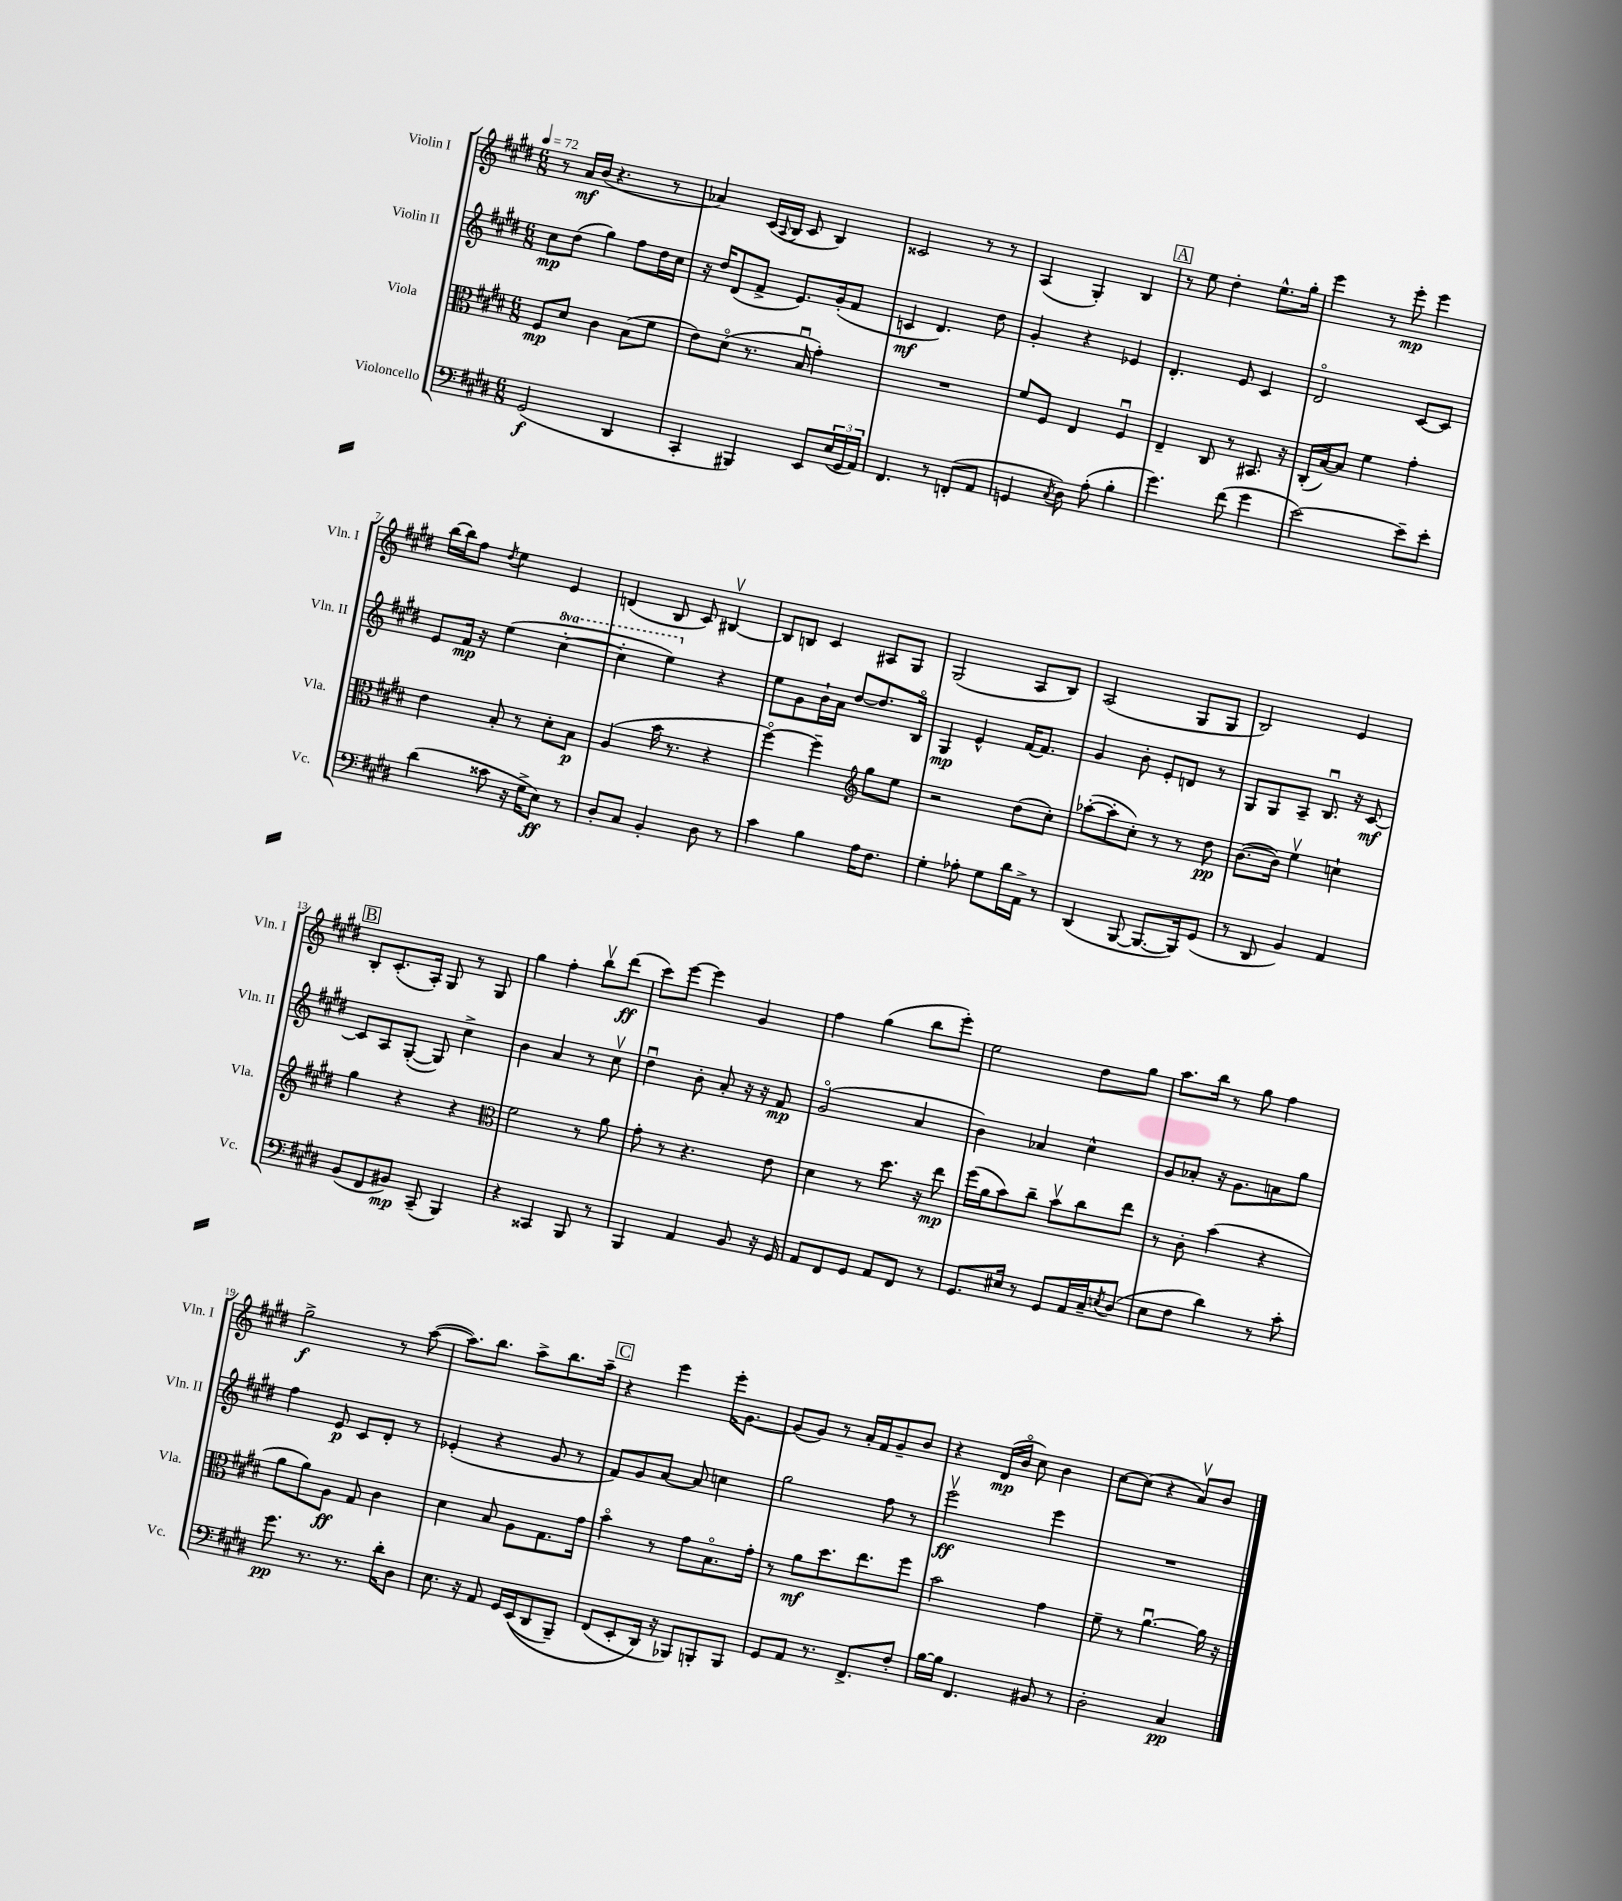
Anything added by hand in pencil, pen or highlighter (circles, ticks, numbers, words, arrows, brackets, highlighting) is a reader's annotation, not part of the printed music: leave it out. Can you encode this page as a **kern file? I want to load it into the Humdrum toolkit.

**kern	**dynam	**kern	**dynam	**kern	**dynam	**kern	**dynam
*part4	*part4	*part3	*part3	*part2	*part2	*part1	*part1
*staff4	*staff4	*staff3	*staff3	*staff2	*staff2	*staff1	*staff1
*I"Violoncello	*	*I"Viola	*	*I"Violin II	*	*I"Violin I	*
*I'Vc.	*	*I'Vla.	*	*I'Vln. II	*	*I'Vln. I	*
*clefF4	*	*clefC3	*	*clefG2	*	*clefG2	*
*k[f#c#g#d#]	*	*k[f#c#g#d#]	*	*k[f#c#g#d#]	*	*k[f#c#g#d#]	*
*M6/8	*	*M6/8	*	*M6/8	*	*M6/8	*
*MM72	*	*MM72	*	*MM72	*	*MM72	*
=1	=1	=1	=1	=1	=1	=1	=1
(2GG#/	f	8F#/L	mp	8cc#\L	mp	8r	.
.	.	8d#/J	.	(8dd#\J	.	16a/LL	mf
.	.	.	.	.	.	(16b/JJ	.
.	.	4c#\	.	4gg#\)	.	4.r	.
4DD#/	.	(8B\L	.	8ff#\L	.	.	.
.	.	8f#\J	.	16dd#\L	.	8r	.
.	.	.	.	16cc#\JJ	.	.	.
=2	=2	=2	=2	=2	=2	=2	=2
4CC#'/	.	8e\L)	.	16r	.	4a-X/)	.
.	.	.	.	16dd#/KL	.	.	.
.	.	(8d#\J	.	(8d#/	.	.	.
4BBB#X/)	.	8.r	.	8f#^/J	.	(16c#/LL	.
.	.	.	.	.	.	8qqA/	.
.	.	.	.	.	.	16B/JJ	.
.	.	.	.	8.e/L)	.	8c#/	.
.	.	16Bu/	.	.	.	.	.
8EE/L	.	4g#'\)	.	.	.	4B/)	.
.	.	.	.	(16g#'/k	.	.	.
(24E/L	.	.	.	8f#/J	.	.	.
24GG#/	.	.	.	.	.	.	.
24AA/JJ)	.	.	.	.	.	.	.
=3	=3	=3	=3	=3	=3	=3	=3
4.FF#/	.	2.r	.	4cn/	mf	2c##X/	.
.	.	.	.	4.d#/)	.	.	.
8r	.	.	.	.	.	.	.
(8FFn'/L	.	.	.	.	.	8r	.
8AA/J	.	.	.	8dd#\	.	8r	.
=4	=4	=4	=4	=4	=4	=4	=4
4GGn/	.	8f#/L	.	4g#'/	.	(4A/	.
.	.	8F#/J	.	.	.	.	.
8qC#/	.	.	.	.	.	.	.
8D#\)	.	4E/	.	4r	.	4G#'/)	.
(8A'\	.	.	.	.	.	.	.
4B'\	.	4F#u/	.	4e-X/	.	4B/	.
!!LO:REH:place=s1:t=A
=5	=5	=5	=5	=5	=5	=5	=5
4.g#\)	.	4E~/	.	4.d#'/	.	8r	.
.	.	.	.	.	.	8ee\	.
.	.	8C#/	.	.	.	4dd#'\	.
(8f#\	.	8r	.	8e/	.	.	.
4g#\	.	8.BB#X/	.	4c#/	.	8.ee^^\L	.
.	.	16r	.	.	.	16gg#'\Jk	.
=6	=6	=6	=6	=6	=6	=6	=6
[2e\)	.	(16C#'/LL	.	2d#/	.	4eee\	.
.	.	[16B/J)	.	.	.	.	.
.	.	8B/J]	.	.	.	.	.
.	.	4f#\	.	.	.	8r	.
.	.	.	.	.	.	8eee'\	mp
8e~\L]	.	4g#'\	.	[8c#/L	.	4eee\	.
8e'\J	.	.	.	8c#/J]	.	.	.
!!LO:LB:g=z
=7	=7	=7	=7	=7	=7	=7	=7
(4d#\	.	4e\	.	8e/L	.	[16bb\LL	.
.	.	.	.	.	.	16bb\J]	.
.	.	.	.	16f#/Jk	mp	8ff#\J	.
.	.	.	.	16r	.	.	.
.	.	.	.	.	.	8qdd#/	.
8c##X\	.	8B'/	.	(4ee\	.	4ee\	.
16r	.	8r	.	.	.	.	.
16G#^\KL	.	.	.	.	.	.	.
*	*	*	*	*8va	*	*	*
8E\J)	ff	8d#'\L	.	[4ccc#'\	.	4e/	.
8r	.	8B\J	p	.	.	.	.
=8	=8	=8	=8	=8	=8	=8	=8
8D#'/L	.	(4A/	.	4ccc#'\]	.	(4dn/	.
8C#/J	.	.	.	.	.	.	.
4BB'/	.	16b\	.	4eee\)	.	8B/	.
.	.	8.r	.	.	.	.	.
.	.	.	.	.	.	8c#/)	.
*	*	*	*	*X8va	*	*	*
8D#\	.	4r	.	4r	.	[4B#Xv/	.
8r	.	.	.	.	.	.	.
=9	=9	=9	=9	=9	=9	=9	=9
4c#\	.	[4ff#\)	.	8ee\L	.	8B#/L]	.
.	.	.	.	8g#\	.	8Bn/J	.
4B\	.	4ff#~\]	.	16b`\L	.	4c#/	.
.	.	.	.	16a\JJ	.	.	.
.	.	.	.	[8dd#/L	.	.	.
*	*	*clefG2	*	*	*	*	*
16A\KL	.	8gg#\L	.	8.dd#/]	.	8A#X/L	.
8.F#\J	.	.	.	.	.	.	.
.	.	8ee\J	.	.	.	8G#/J	.
.	.	.	.	16B/Jk	.	.	.
=10	=10	=10	=10	=10	=10	=10	=10
4G#'\	.	2r	.	4G#/	mp	(2G#/	.
8A-X'\	.	.	.	4e^^/	.	.	.
8G#\L	.	.	.	.	.	.	.
16d#\L	.	(8dd#\L	.	[16f#/KL	.	8A/L	.
16AA^\JJ	.	.	.	8.f#/J]	.	.	.
8r	.	8cc#'\J)	.	.	.	8B/J)	.
=11	=11	=11	=11	=11	=11	=11	=11
(4DD#/	.	([8aa-X'\L	.	4g#/	.	(2A/	.
.	.	8aa-'\]	.	.	.	.	.
[8BBB/	.	8cc#'\J)	.	8b'\	.	.	.
8.BBB/L_	.	8r	.	8e'/L	.	.	.
.	.	8r	.	8dn/J	.	8G#/L	.
16BBB/k])	.	.	.	.	.	.	.
(8GG#/J	.	8dd#\	pp	8r	.	8G#/J	.
=12	=12	=12	=12	=12	=12	=12	=12
8r	.	([8.b\L	.	8G#/L	.	2B/)	.
8DD#/	.	.	.	8G#/	.	.	.
.	.	16b\Jk])	.	.	.	.	.
4BB/)	.	4eev\	.	8A~/J	.	.	.
.	.	.	.	8.Bu/	.	.	.
4AA/	.	4ccn`\	.	.	.	4e/	.
.	.	.	.	16r	.	.	.
.	.	.	.	[8c#/	mf	.	.
!!LO:LB:g=z
!!LO:REH:place=s1:t=B
=13	=13	=13	=13	=13	=13	=13	=13
(8BB/L	.	4gg#\	.	8c#/L]	.	8B'/L	.
8FF#/	.	.	.	8A/	.	(8.c#'/	.
8BB#X/J)	mp	4r	.	([8G#'/J	.	.	.
.	.	.	.	.	.	16A'/Jk)	.
(8CC#~/	.	.	.	8G#/])	.	8G#/	.
4BBB/)	.	4r	.	4cc#^\	.	8r	.
.	.	.	.	.	.	8G#/	.
=14	=14	=14	=14	=14	=14	=14	=14
*	*	*clefC3	*	*	*	*	*
4r	.	2f#\	.	4b\	.	4gg#\	.
4CC##X/	.	.	.	4a/	.	4ff#'\	.
8BBB/	.	8r	.	8r	.	8bbv\L	.
8r	.	8a\	.	8cc#v\	.	(8ddd#\J	ff
=15	=15	=15	=15	=15	=15	=15	=15
4BBB/	.	8g#'\	.	4dd#u\	.	8ccc#\L)	.
.	.	8r	.	.	.	[8eee\J	.
4AA/	.	4.r	.	8b'\	.	4eee\]	.
.	.	.	.	8a'/	.	.	.
8BB/	.	.	.	16r	.	4g#/	.
.	.	.	.	16r	.	.	.
16r	.	8e\	.	8f#/	mp	.	.
16GG#/	.	.	.	.	.	.	.
=16	=16	=16	=16	=16	=16	=16	=16
8AA/L	.	4d#\	.	(2g#/	.	4ff#\	.
8FF#/	.	.	.	.	.	.	.
8GG#/J	.	8r	.	.	.	(4gg#\	.
8AA/L	.	8.dd#\	.	.	.	.	.
8FF#/J	.	.	.	4a/	.	8bb\L	.
.	.	16r	.	.	.	.	.
8r	.	8ee\	mp	.	.	8eee'\J)	.
=17	=17	=17	=17	=17	=17	=17	=17
8.GG#/L	.	(16ff#\LL	.	4b\)	.	2ee\	.
.	.	16a\J	.	.	.	.	.
.	.	8b\)	.	.	.	.	.
16E#X/Jk	.	.	.	.	.	.	.
8r	.	8cc#~\J	.	4a-X/	.	.	.
8GG#/L	.	8bv\L	.	.	.	.	.
16AA/L	.	8cc#\	.	4cc#^^\	.	8dd#\L	.
16C#~/J	.	.	.	.	.	.	.
8qEn/	.	.	.	.	.	.	.
(8D#/J	.	8ee\J	.	.	.	8gg#\J	.
=18	=18	=18	=18	=18	=18	=18	=18
8E\L	.	8r	.	8g#/L	.	8.aa\L	.
8F#\J	.	8c#'\	.	8a-X'/J	.	.	.
.	.	.	.	.	.	16bb\Jk	.
4d#\)	.	(4b\	.	16r	.	8r	.
.	.	.	.	8.g#\L	.	.	.
.	.	.	.	.	.	8gg#\	.
8r	.	4r	.	8an\	.	4ff#\	.
8c#'\	.	.	.	8gg#\J	.	.	.
!!LO:LB:g=z
=19	=19	=19	=19	=19	=19	=19	=19
8.g#\	pp	8a\L	.	4ff#\	.	2gg#^\	f
.	.	8a\)	.	.	.	.	.
8.r	.	.	.	.	.	.	.
.	.	8A\J	ff	8e/	p	.	.
8.r	.	8G#/	.	8c#/L	.	.	.
.	.	4c#\	.	8d#'/J	.	8r	.
16d#'\KL	.	.	.	.	.	.	.
8D#\J	.	.	.	8r	.	([8aa\	.
=20	=20	=20	=20	=20	=20	=20	=20
8.E\	.	4d#\	.	(4e-X'/	.	8.aa\L])	.
16r	.	.	.	.	.	8.bb\J	.
8AA/	.	8B/	.	4r	.	.	.
16GG#/LL	.	8A\L	.	.	.	8aa^\L	.
((16EE/J	.	.	.	.	.	.	.
8DD#/	.	8.G#\	.	8g#/	.	8.bb\	.
8BBB~/J)	.	.	.	8r	.	.	.
.	.	16g#\Jk	.	.	.	16aa~\Jk	.
!!LO:REH:place=s1:t=C
=21	=21	=21	=21	=21	=21	=21	=21
(8FF#/L	.	4b\	.	8f#/L)	.	4r	.
8EE'/	.	.	.	8g#/	.	.	.
16DD#/Jk)	.	8r	.	[8a/J	.	4eee\	.
16r	.	.	.	.	.	.	.
8BBB-X/L)	.	8g#\L	.	8a/]	.	.	.
8BBBn'/	.	8.B\	.	4ccn\	.	16eee'\KL	.
.	.	.	.	.	.	[8.g#\J	.
8BBB/J	.	.	.	.	.	.	.
.	.	16g#'\Jk	.	.	.	.	.
=22	=22	=22	=22	=22	=22	=22	=22
8GG#/L	.	8r	.	2gg#\	.	(8g#/L]	.
8AA/J	.	8a\L	mf	.	.	8g#/J)	.
8.r	.	8.dd#\	.	.	.	8r	.
.	.	.	.	.	.	16a'/LL	.
8.FF#^/L	.	8.ee\	.	.	.	16f#/J	.
.	.	.	.	8ff#\	.	8g#~/	.
8F#'/J	.	8ff#\J	.	8r	.	8b/J	.
=23	=23	=23	=23	=23	=23	=23	=23
[16B\LL	.	2b\	.	2eeev\	ff	4r	.
16B\JJ]	.	.	.	.	.	.	.
4.FF#/	.	.	.	.	.	.	.
.	.	.	.	.	.	(16d#/LL	mp
.	.	.	.	.	.	16b/JJ	.
.	.	.	.	.	.	8cc#\)	.
8BB#X/	.	4g#\	.	4eee\	.	4b\	.
8r	.	.	.	.	.	.	.
=24	=24	=24	=24	=24	=24	=24	=24
2D#'\	.	8f#~\	.	2.r	.	[8cc#\L	.
.	.	8r	.	.	.	(8cc#\J]	.
.	.	[4.au\	.	.	.	4r	.
4C#/	pp	.	.	.	.	8av/L)	.
.	.	16a\]	.	.	.	8b/J	.
.	.	16r	.	.	.	.	.
==	==	==	==	==	==	==	==
*-	*-	*-	*-	*-	*-	*-	*-
